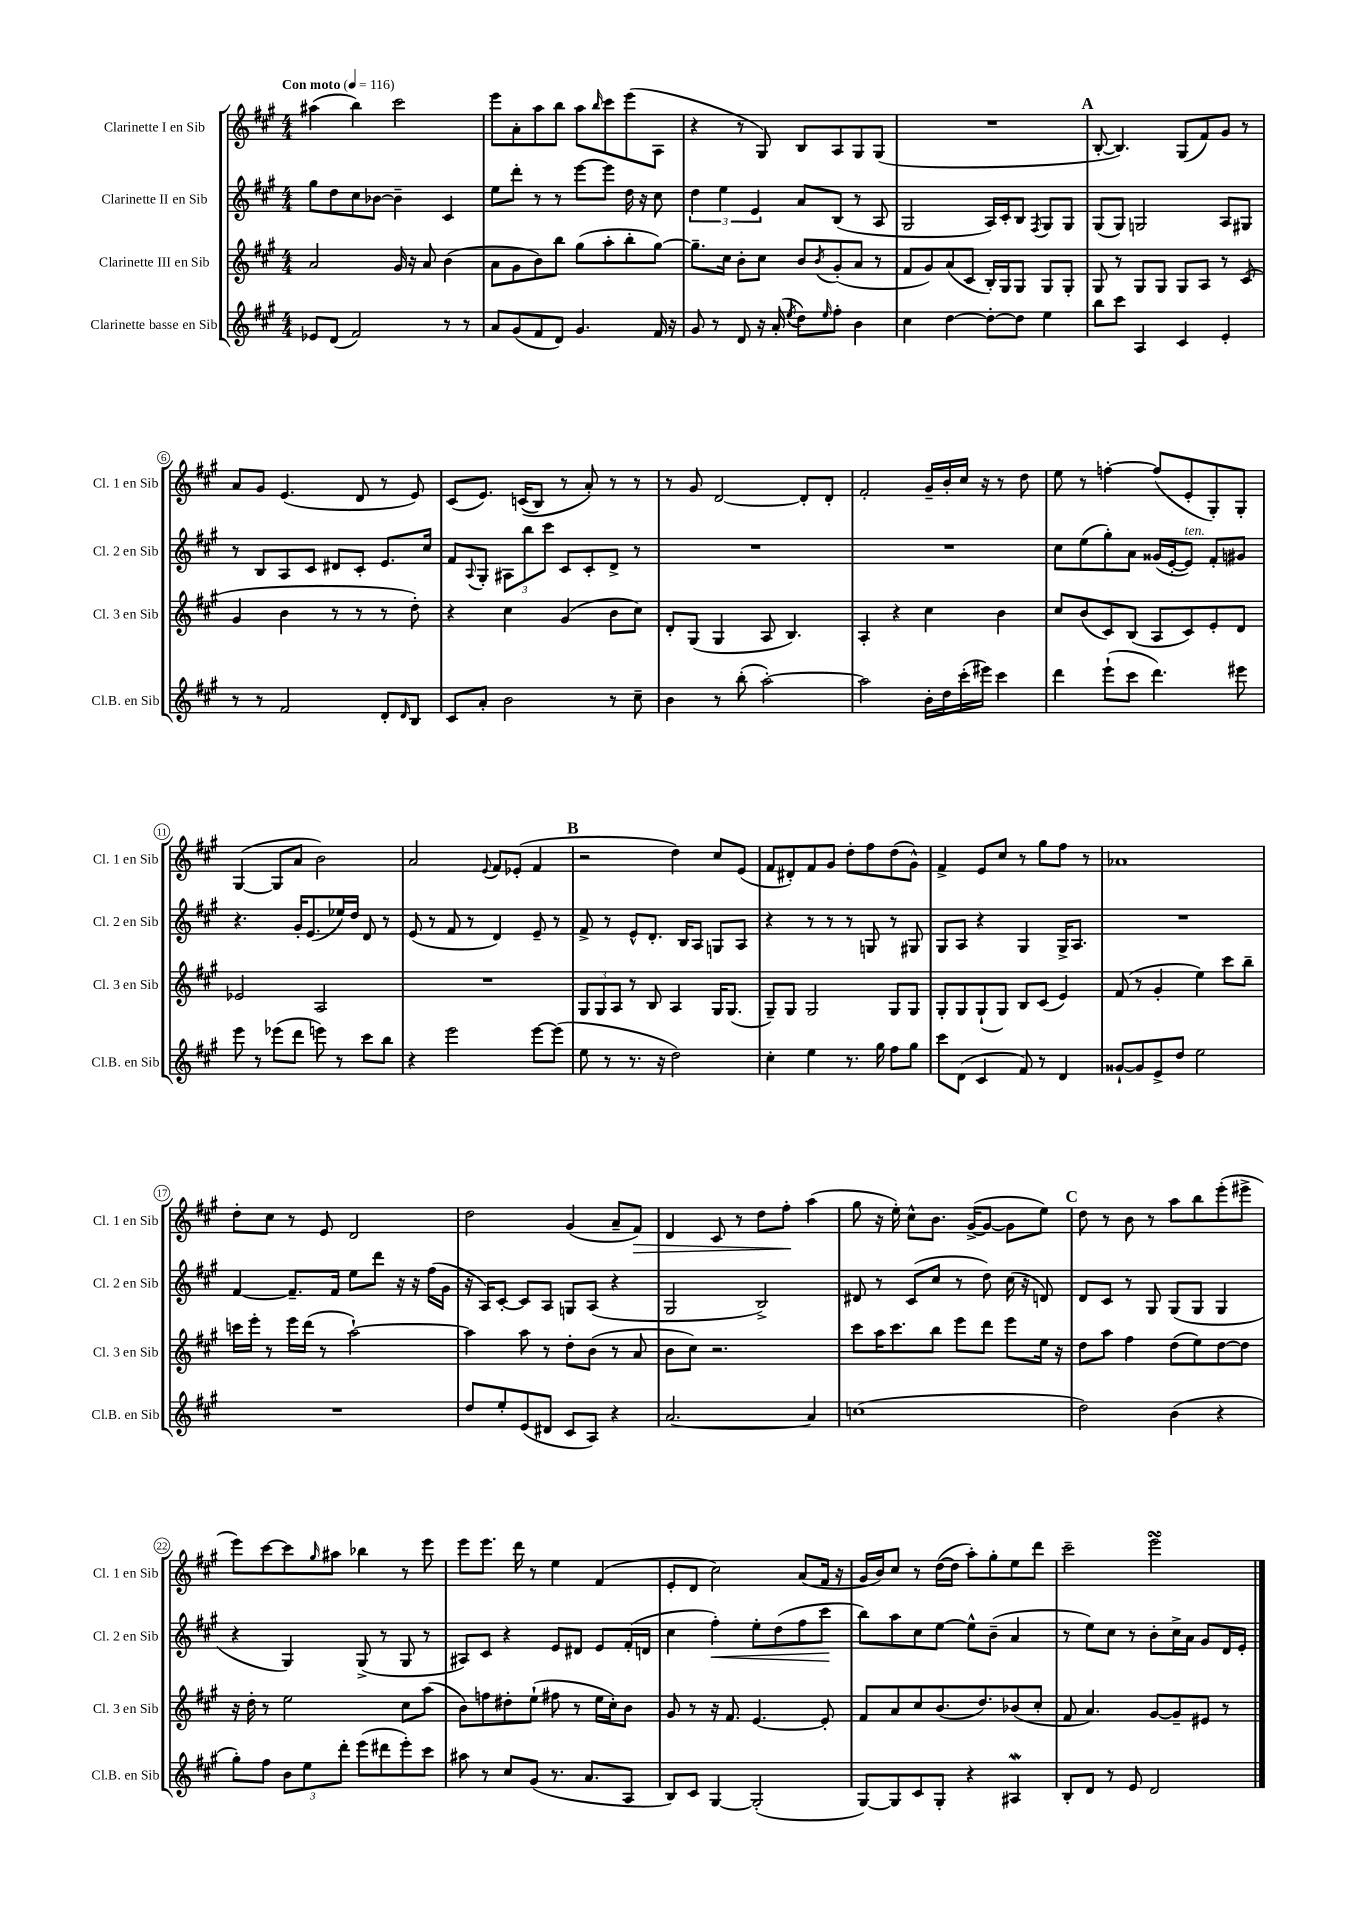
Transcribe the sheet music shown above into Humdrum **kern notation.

**kern	**kern	**kern	**kern
*staff4	*staff3	*staff2	*staff1
*clefG2	*clefG2	*clefG2	*clefG2
*k[f#c#g#]	*k[f#c#g#]	*k[f#c#g#]	*k[f#c#g#]
*M4/4	*M4/4	*M4/4	*M4/4
*MM116	*MM116	*MM116	*MM116
8e-	2a	8gg#	(4aa#
(8d	.	8dd	.
2f#)	.	8cc#	4bb)
.	.	[8b-	.
.	16g#	4b-~]	2ccc#
.	16r	.	.
.	8a	.	.
8r	(4b	4c#	.
8r	.	.	.
=	=	=	=
8a	8a	8ee	8eee
(8g#	8g#	8ddd'	8a'
8f#	8b)	8r	8aa
8d)	8bb	8r	8bb
4.g#	(8gg#	[8eee	8aa
.	.	.	16qqbb
.	8aa'	8eee]	8ccc#
.	8bb'	16dd	(8eee
.	.	16r	.
16f#	[8gg#)	8cc#	8A
16r	.	.	.
=	=	=	=
8g#	8.gg#~]	6dd	4r
8r	.	.	.
.	.	6ee	.
.	16cc#	.	.
8d	8b'	.	8r
.	.	6e	.
16r	8cc#	.	8G#)
(16a'	.	.	.
8qee	.	.	.
8dd)	8b	8a	8B
16qqee	8qb	.	.
8ff#'	(8g#'	(8B	8A
4b	8a	8r	8G#
.	8r	8A	(8G#
=	=	=	=
4cc#	8f#	2G#	1r
.	8g#)	.	.
[4dd	(8a	.	.
.	8c#	.	.
8dd'_	16B')	16A)	.
.	16G#	16c#'	.
8dd]	8G#	8B	.
.	.	8qF#	.
4ee	8G#	8G#	.
.	8G#'	8G#	.
=	=	=	=
8bb	8G#	(8G#	[8B'
8ccc#	8r	8G#)	4.B])
4A	8G#	2G	.
.	8G#	.	.
4c#	8G#	.	(8G#
.	8A	.	8f#)
4e'	8r	8A	8g#
.	(8c#	8G#	8r
=	=	=	=
8r	4g#	8r	8a
8r	.	8B	8g#
2f#	4b	8A	(4.e
.	.	8c#	.
.	8r	8d#	.
.	8r	8c#'	8d
8d'	8r	8.e	8r
16qqd	.	.	.
8B	8dd')	.	8e)
.	.	16cc#	.
=	=	=	=
8c#	4r	8f#	(8c#
.	.	8qqA	.
8a'	.	8G#'	8.e)
2b	4cc#	12A#	.
.	.	.	&((16c
.	.	12bb	.
.	.	.	8B)
.	.	12ccc#	.
.	(4g#	8c#	8r
.	.	8c#'	8a'&)
8r	8b	8d^	8r
8cc#~	8cc#)	8r	8r
=	=	=	=
4b	8d'	1r	8r
.	(8G#	.	8g#
8r	4G#	.	[2d
(8bb'	.	.	.
[2aa')	8A	.	.
.	4.B)	.	.
.	.	.	8d']
.	.	.	8d'
=	=	=	=
2aa]	4A'	1r	2f#'
.	4r	.	.
16b'	4cc#	.	16g#~
16dd	.	.	16b'
(16ccc#'	.	.	16cc#
16eee#)	.	.	16r
4ccc#	4b	.	8r
.	.	.	8dd
=	=	=	=
4ddd	8cc#	8cc#	8ee
.	(8b	(8ee	8r
(8eee`	8c#)	8gg#')	[4ff'
8ccc#	(8B	8a	.
4.ddd)	8A	(16g##	(8ff]
.	.	[16e'	.
.	8c#)	8e])	8e'
.	8e'	8f#'	8G#')
8eee#	8d	8g#	8G#'
=	=	=	=
8eee	2e-	4.r	([4G#
8r	.	.	.
(8eee-	.	.	8G#]
8ddd	.	16g#'	8a
.	.	(8.e	.
8eee)	2A	.	2b)
8r	.	16ee-)	.
.	.	16dd	.
8ccc#	.	8d	.
8bb	.	8r	.
=	=	=	=
4r	1r	(8e	2a
.	.	8r	.
2eee	.	8f#	.
.	.	8r	.
.	.	.	8qqe
.	.	4d)	8f#
.	.	.	(8e-'
[8eee	.	8e~	4f#
(8eee]	.	8r	.
=	=	=	=
8ee	12G#	8f#^	2r
.	12G#	.	.
8r	.	8r	.
.	12A	.	.
8.r	8r	8e^^	.
.	8B	8.d'	.
16r	.	.	.
2dd)	4A	.	4dd)
.	.	16B	.
.	.	8A	.
.	16G#	8G	8cc#
.	(8.G#	.	.
.	.	8A	(8e
=	=	=	=
4cc#'	8G#~)	4r	8f#
.	8G#	.	8d#')
4ee	2G#	8r	8f#
.	.	8r	8g#
8.r	.	8r	8dd'
.	.	8G	8ff#
16gg#	.	.	.
8ff#	8G#	8r	(8dd
8gg#	8G#	8G#	8g#^^)
=	=	=	=
8ccc#	8G#'	8G#	4f#^
(8d	8G#	8A	.
4c#	(8G#`	4r	8e
.	8G#)	.	8cc#
8f#)	8B	4G#	8r
8r	(8c#	.	8gg#
4d	4e)	16G#^	8ff#
.	.	8.A	.
.	.	.	8r
=	=	=	=
[8g##`	(8f#	1r	1a-
8g##]	8r	.	.
8e^	4g#'	.	.
8dd	.	.	.
2ee	4ee)	.	.
.	8ccc#	.	.
.	8bb~	.	.
=	=	=	=
1r	16ccc	[4f#	8dd'
.	16eee'	.	.
.	8r	.	8cc#
.	16eee	8.f#~]	8r
.	(16ddd	.	.
.	8r	.	8e
.	.	16f#	.
.	[2aa`)	8ee	2d
.	.	8ddd	.
.	.	16r	.
.	.	16r	.
.	.	(16ff#	.
.	.	16g#	.
=	=	=	=
8dd	4aa]	16r	2dd
.	.	16A)	.
8ee'	.	[8c#'	.
(8e	8aa	8c#]	.
8d#	8r	8A	.
8c#	8dd'	8G	(4g#
8A)	(8b	(8A	.
4r	8r	4r	8a~
.	8a	.	8f#)
=	=	=	=
[2.a	8b	2G#	4d
.	8cc#)	.	.
.	2.r	.	8c#
.	.	.	8r
.	.	2B^)	8dd
.	.	.	8ff#'
4a]	.	.	(4aa
=	=	=	=
(1cc	8ccc#	8d#	8gg#
.	16aa	8r	16r
.	8.ccc#	.	16ee')
.	.	(8c#	8cc#^^
.	8bb	8cc#	8.b
.	8eee	8r	.
.	.	.	([16g#^
.	8ddd	8dd)	8g#_
.	8eee	(16cc#	8g#]
.	.	16r	.
.	16ee	8d)	8ee)
.	16r	.	.
=	=	=	=
2dd)	8dd	8d	8dd
.	8aa	8c#	8r
.	4ff#	8r	8b
.	.	8G#	8r
(4b	(8dd	(8G#	8aa
.	8ee)	8G#	8bb
4r	[8dd	4G#	(8eee'
.	8dd]	.	8eee#^
=	=	=	=
8gg#')	16r	4r	8eee)
.	16dd'	.	.
8ff#	8r	.	[8ccc#
12b	2ee	4G#)	8ccc#]
12ee	.	.	.
.	.	.	16qqgg#
.	.	.	8aa#
12ddd'	.	.	.
(8eee	.	(8G#^	4bb-
8ddd#	.	8r	.
8eee')	8cc#	8G#	8r
8ccc#	(8aa	8r	8eee
=	=	=	=
8aa#	8b)	8A#)	8eee
8r	8ff	8c#	8.eee
8cc#	8dd#'	4r	.
.	.	.	16ddd
(8g#	(8ee`	.	8r
8.r	8ff#	8e	4ee
.	8r	8d#	.
8.a	.	.	.
.	16ee	8e	(4f#
.	16cc#')	.	.
8A	8b	(16f#'	.
.	.	16d	.
=	=	=	=
8B)	8g#	4cc#	8e'
8c#	8r	.	8d
[4G#	16r	4ff#')	2cc#)
.	8.f#	.	.
(2G#']	[4.e	8ee'	.
.	.	(8dd	.
.	.	8ff#	(8a
.	8e']	8ccc#	16f#
.	.	.	16r
=	=	=	=
[8G#)	8f#	8bb)	16g#
.	.	.	16b)
8G#]	8a	8aa	8cc#
8c#	8cc#	8cc#	8r
8G#'	(8.b	[8ee	([16dd
.	.	.	16dd]
4r	.	8ee^^]	8aa')
.	8.dd)	.	.
.	.	(8b~	8gg#'
4A#	(8b-	4a	8ee
.	8cc#'	.	8ddd
=	=	=	=
8B'	8f#	8r	2ccc#~
8d	4.a)	8ee)	.
8r	.	8cc#	.
8e	.	8r	.
2d	[8g#	8b'	2eee
.	8g#~]	16cc#^	.
.	.	16a	.
.	8e#	8g#	.
.	8r	16d	.
.	.	16e'	.
==	==	==	==
*-	*-	*-	*-
